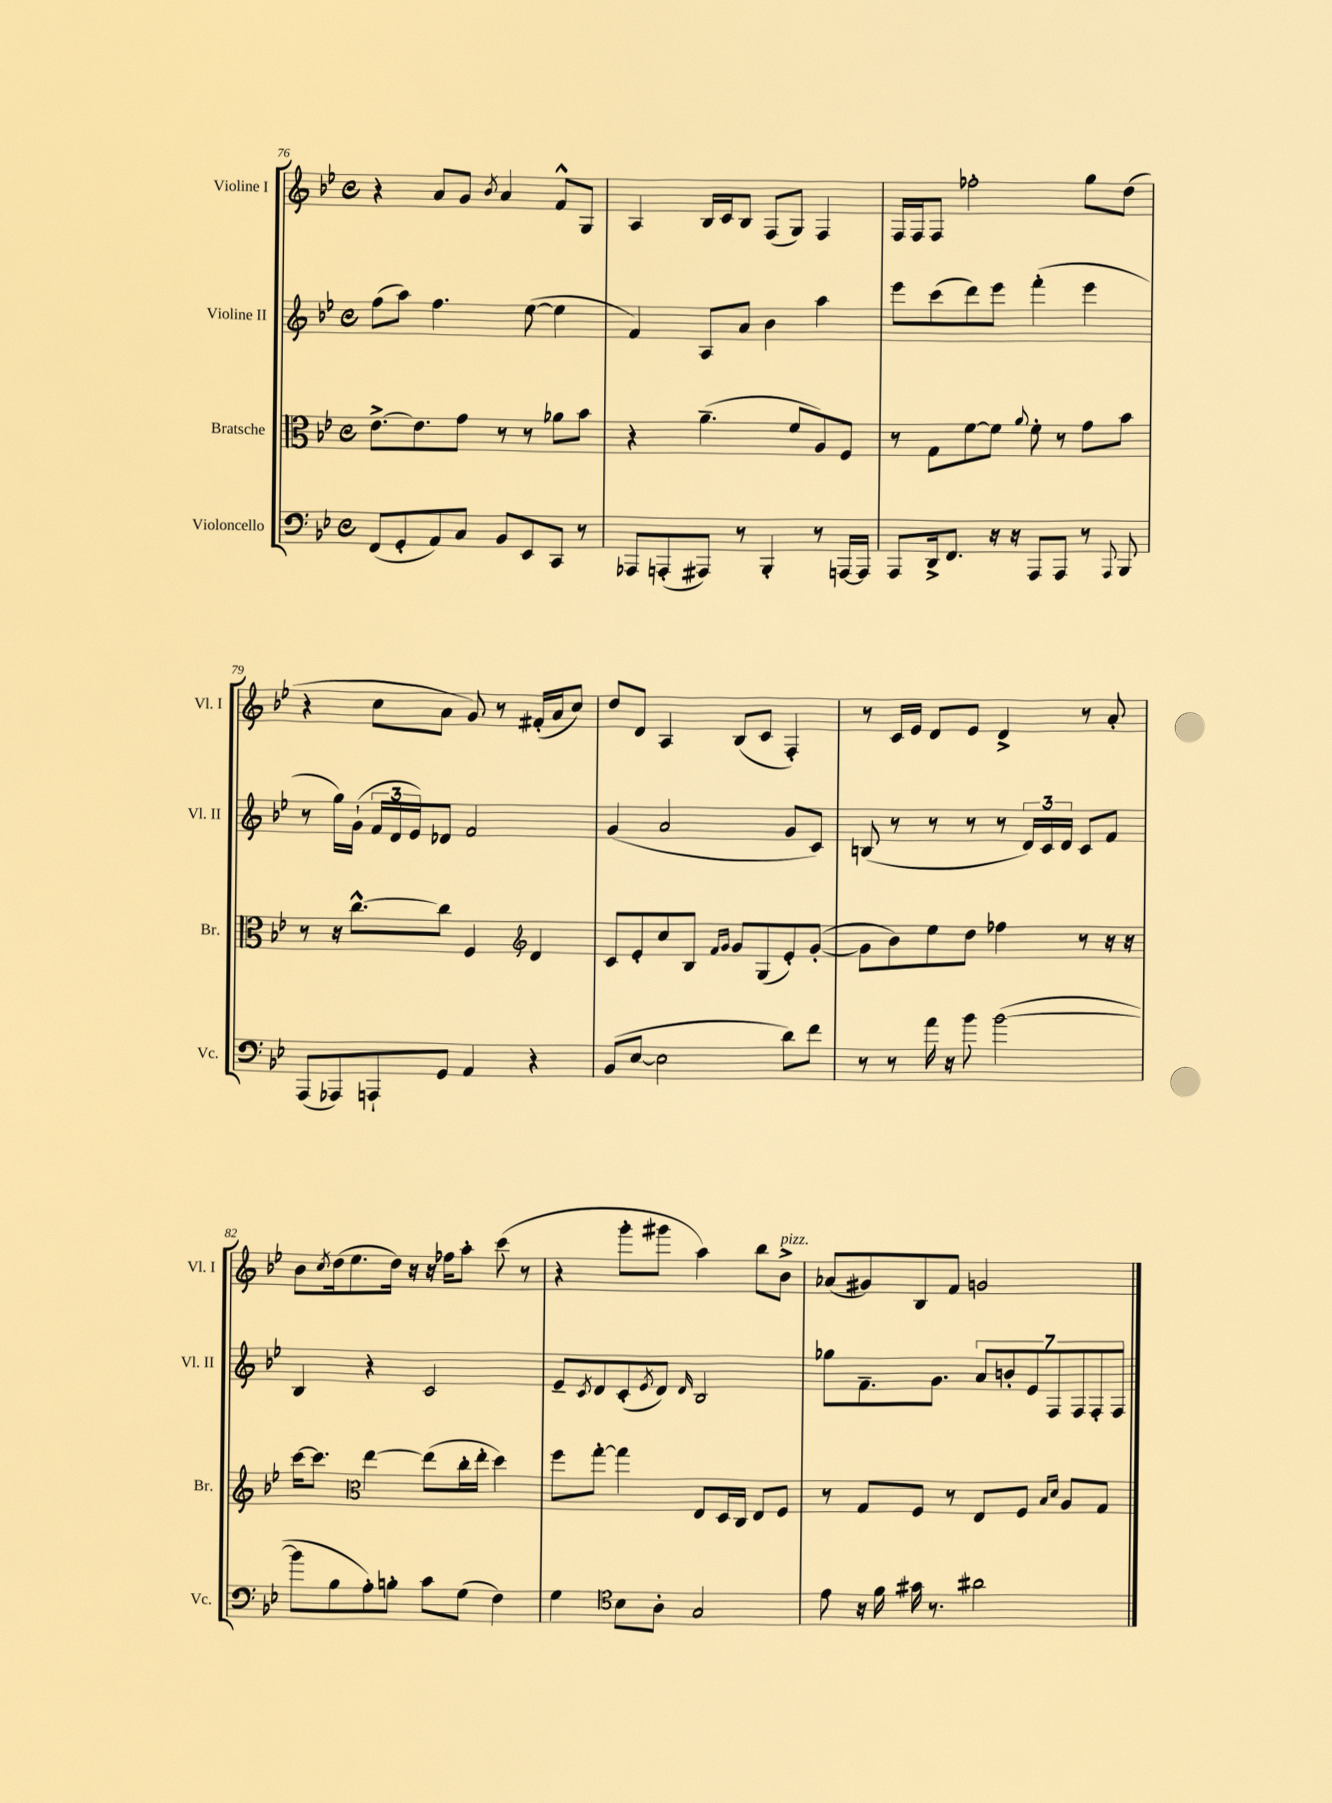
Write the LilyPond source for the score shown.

<<
\new StaffGroup <<
\new Staff = "s0" \with { instrumentName = "Violine I" shortInstrumentName = "Vl. I" } {
    \clef treble \key bes \major \defaultTimeSignature \time 4/4
    r4 a'8 g'8 \acciaccatura { bes'8 } a'4 f'8-^ g8 |
    a4 bes16 c'16 bes8 f8( g8) f4 |
    f16 f16 f8 fes''2-. g''8 d''8( |
    r4 c''8 a'8 g'8) r8 fis'16-.( a'16 c''8) |
    d''8 d'8 a4 bes8( c'8 f4-.) |
    r8 c'16 ees'16 d'8 ees'8 d'4-> r8 a'8-. |
    bes'8 \acciaccatura { c''8 } d''16( ees''8. d''16) r16 r16 fes''16 a''8-. c'''8( r8 |
    r4 g'''8-. gis'''8 a''4) bes''8 bes'8->^\markup { \italic "pizz." } |
    aes'8( gis'8) bes8 f'8 g'2 \bar "|." |
}
\new Staff = "s1" \with { instrumentName = "Violine II" shortInstrumentName = "Vl. II" } {
    \clef treble \key bes \major \defaultTimeSignature \time 4/4
    f''8( a''8) f''4. ees''8~( ees''4 |
    f'4) a8 a'8 bes'4 a''4 |
    ees'''8 c'''8( d'''8) ees'''8 f'''4-.( ees'''4 |
    r8 g''16) g'16-!( \tuplet 3/2 { f'16 d'16 ees'16) } des'8 f'2 |
    g'4( a'2 g'8 c'8) |
    b8( r8 r8 r8 r8 \tuplet 3/2 { d'16) c'16 d'16 } c'8 f'8 |
    bes4 r4 c'2 |
    ees'8-- \acciaccatura { c'8 } d'8 c'8-.( \acciaccatura { ees'8 } d'8) \grace { d'16 } bes2 |
    ges''8 f'8.-- g'8. \tuplet 7/4 { a'8 b'8-. ees'8 f8 f8 f8-. f8 } \bar "|." |
}
\new Staff = "s2" \with { instrumentName = "Bratsche" shortInstrumentName = "Br." } {
    \clef alto \key bes \major \defaultTimeSignature \time 4/4
    ees'8.~-> ees'8. g'8 r8 r8 aes'8 bes'8 |
    r4 a'4.--( f'8 a8) f8 |
    r8 g8 f'8~ f'8 \appoggiatura { a'8 } f'8-. r8 g'8 bes'8 |
    r8 r16 c''8.~-^ c''8 f4 \clef treble d'4 |
    c'8 ees'8-. c''8 bes8 \grace { f'16 g'16 } g'8 g8( ees'8-.) g'8~-.( |
    g'8 bes'8) ees''8 d''8 fes''4 r8 r16 r16 |
    c'''16~ c'''8. \clef alto ees''4~ ees''8( c''16-. ees''16-. d''4) |
    f''8 g''8~-. g''4 ees8 d16 c16 ees8 f8 |
    r8 g8 f8 r8 ees8 f8 \grace { bes16 d'16 } a8 g8 \bar "|." |
}
\new Staff = "s3" \with { instrumentName = "Violoncello" shortInstrumentName = "Vc." } {
    \clef bass \key bes \major \defaultTimeSignature \time 4/4
    f,8( g,8-. a,8) c8 bes,8 ees,8 c,8 r8 |
    aes,,8 a,,8-.( ais,,8) r8 bes,,4-. r8 a,,16~ a,,16 |
    a,,8 d,16-> f,8. r16 r16 a,,8 a,,8 r8 \appoggiatura { a,,8 } bes,,8 |
    a,,8( aes,,8) a,,8-! g,8 a,4 r4 |
    bes,8( ees8~ ees2 d'8) f'8 |
    r8 r8 a'16 r16 bes'8 bes'2~( |
    bes'8 bes8 a8-.) b8-. c'8 g8( f4) |
    g4 \clef tenor bes8 a8-. g2 |
    ees'8 r16 f'16 gis'16 r8. ais'2 \bar "|." |
}
>>
>>
\layout { \context { \Score currentBarNumber = #76 } }
